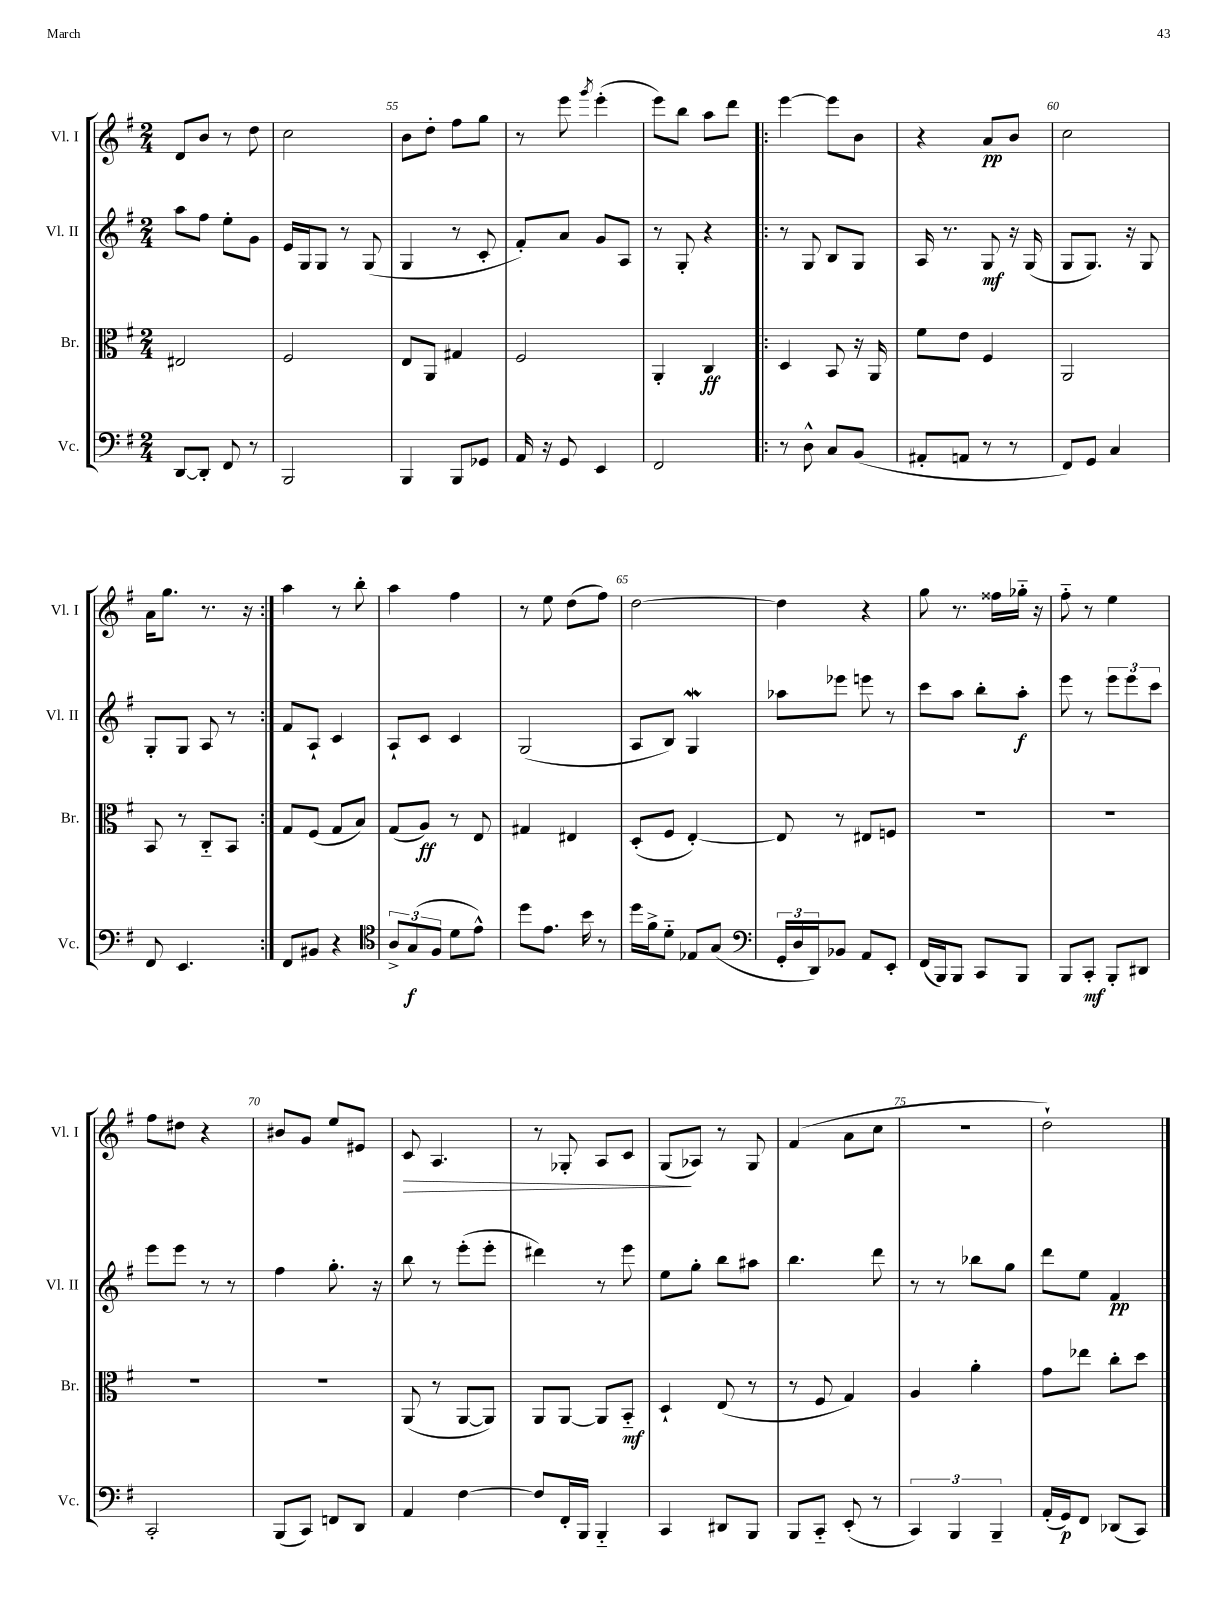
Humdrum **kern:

**kern	**dynam	**kern	**dynam	**kern	**dynam	**kern	**dynam
*part4	*part4	*part3	*part3	*part2	*part2	*part1	*part1
*staff4	*staff4	*staff3	*staff3	*staff2	*staff2	*staff1	*staff1
*I"Vc.	*	*I"Br.	*	*I"Vl. II	*	*I"Vl. I	*
*I'Vc.	*	*I'Br.	*	*I'Vl. II	*	*I'Vl. I	*
*clefF4	*	*clefC3	*	*clefG2	*	*clefG2	*
*k[f#]	*	*k[f#]	*	*k[f#]	*	*k[f#]	*
*M2/4	*	*M2/4	*	*M2/4	*	*M2/4	*
=53	=53	=53	=53	=53	=53	=53	=53
[8DD/L	.	2E#X/	.	8aa\L	.	8d/L	.
8DD'/J]	.	.	.	8ff#\J	.	8b/J	.
8FF#/	.	.	.	8ee'\L	.	8r	.
8r	.	.	.	8g\J	.	8dd\	.
=54	=54	=54	=54	=54	=54	=54	=54
2BBB/	.	2F#/	.	16e/LL	.	2cc\	.
.	.	.	.	16G/J	.	.	.
.	.	.	.	8G/J	.	.	.
.	.	.	.	8r	.	.	.
.	.	.	.	(8G/	.	.	.
=55	=55	=55	=55	=55	=55	=55	=55
4BBB/	.	8E/L	.	4G/	.	8b\L	.
.	.	8AA/J	.	.	.	8dd'\J	.
8BBB/L	.	4G#X/	.	8r	.	8ff#\L	.
8GG-X/J	.	.	.	8c'/	.	8gg\J	.
=56	=56	=56	=56	=56	=56	=56	=56
16AA/	.	2F#/	.	8f#'/L)	.	8r	.
16r	.	.	.	.	.	.	.
8GG/	.	.	.	8a/J	.	8eee\	.
.	.	.	.	.	.	8qggg/	.
4EE/	.	.	.	8g/L	.	(4eee'\	.
.	.	.	.	8A/J	.	.	.
=57	=57	=57	=57	=57	=57	=57	=57
2FF#/	.	4AA'/	.	8r	.	8eee\L)	.
.	.	.	.	8G'/	.	8bb\J	.
.	.	4C/	ff	4r	.	8aa\L	.
.	.	.	.	.	.	8ddd\J	.
=58!|:	=58!|:	=58!|:	=58!|:	=58!|:	=58!|:	=58!|:	=58!|:
8r	.	4D/	.	8r	.	[4eee\	.
8D^^\	.	.	.	8G/	.	.	.
8C/L	.	8BB/	.	8B/L	.	8eee\L]	.
(8BB/J	.	16r	.	8G/J	.	8b\J	.
.	.	16AA/	.	.	.	.	.
=59	=59	=59	=59	=59	=59	=59	=59
8AA#X'/L	.	8f#\L	.	16A/	.	4r	.
.	.	.	.	8.r	.	.	.
8AAn/J	.	8e\J	.	.	.	.	.
8r	.	4F#/	.	8G/	mf	8a/L	pp
8r	.	.	.	16r	.	8b/J	.
.	.	.	.	(16G/	.	.	.
=60	=60	=60	=60	=60	=60	=60	=60
8FF#/L)	.	2AA/	.	8G/L	.	2cc\	.
8GG/J	.	.	.	8.G/J)	.	.	.
4C/	.	.	.	.	.	.	.
.	.	.	.	16r	.	.	.
.	.	.	.	8G/	.	.	.
!!LO:LB:g=z
=61	=61	=61	=61	=61	=61	=61	=61
8FF#/	.	8BB/	.	8G'/L	.	16a\KL	.
.	.	.	.	.	.	8.gg\J	.
4.EE/	.	8r	.	8G/J	.	.	.
.	.	8C/L	.	8A/	.	8.r	.
.	.	8BB/J	.	8r	.	.	.
.	.	.	.	.	.	16r	.
=62:|!	=62:|!	=62:|!	=62:|!	=62:|!	=62:|!	=62:|!	=62:|!
8FF#/L	.	8G/L	.	8f#/L	.	4aa\	.
8BB#X/J	.	(8F#/J	.	8A`/J	.	.	.
4r	.	8G/L	.	4c/	.	8r	.
.	.	8B/J)	.	.	.	8bb'\	.
=63	=63	=63	=63	=63	=63	=63	=63
*clefC4	*	*	*	*	*	*	*
12A^/L	.	(8G/L	.	8A`/L	.	4aa\	.
(12G/	f	.	.	.	.	.	.
.	.	8A/J)	ff	8c/J	.	.	.
12F#/J	.	.	.	.	.	.	.
8d\L	.	8r	.	4c/	.	4ff#\	.
8e^^\J)	.	8E/	.	.	.	.	.
=64	=64	=64	=64	=64	=64	=64	=64
8dd\L	.	4G#X/	.	(2G/	.	8r	.
8.e\J	.	.	.	.	.	8ee\	.
.	.	4E#X/	.	.	.	(8dd\L	.
16b\	.	.	.	.	.	.	.
8r	.	.	.	.	.	8ff#\J)	.
=65	=65	=65	=65	=65	=65	=65	=65
16dd\LL	.	(8D'/L	.	8A/L	.	[2dd\	.
16f#^\J	.	.	.	.	.	.	.
8d\J	.	8F#/J	.	8B/J)	.	.	.
8E-X/L	.	[4E'/)	.	4Gw/	.	.	.
(8G/J	.	.	.	.	.	.	.
=66	=66	=66	=66	=66	=66	=66	=66
*clefF4	*	*	*	*	*	*	*
24GG'/LL	.	8E/]	.	8aa-X\L	.	4dd\]	.
24D/	.	.	.	.	.	.	.
24DD/J)	.	.	.	.	.	.	.
8BB-X/J	.	8r	.	8eee-X\J	.	.	.
8AA/L	.	8E#X/L	.	8eeen\	.	4r	.
8EE'/J	.	8Fn/J	.	8r	.	.	.
=67	=67	=67	=67	=67	=67	=67	=67
(16FF#/LL	.	2r	.	8ccc\L	.	8gg\	.
16BBB/J)	.	.	.	.	.	.	.
8BBB/J	.	.	.	8aa\J	.	8.r	.
8CC/L	.	.	.	8bb'\L	.	.	.
.	.	.	.	.	.	16ff##X\LL	.
8BBB/J	.	.	.	8aa'\J	f	16gg-X\JJ	.
.	.	.	.	.	.	16r	.
=68	=68	=68	=68	=68	=68	=68	=68
8BBB/L	.	2r	.	8eee\	.	8ff#\	.
8CC'/J	mf	.	.	8r	.	8r	.
8BBB'/L	.	.	.	12eee\L	.	4ee\	.
.	.	.	.	12eee\	.	.	.
8DD#X/J	.	.	.	.	.	.	.
.	.	.	.	12ccc\J	.	.	.
!!LO:LB:g=z
=69	=69	=69	=69	=69	=69	=69	=69
2CC'/	.	2r	.	8eee\L	.	8ff#\L	.
.	.	.	.	8eee\J	.	8dd#X\J	.
.	.	.	.	8r	.	4r	.
.	.	.	.	8r	.	.	.
=70	=70	=70	=70	=70	=70	=70	=70
(8BBB/L	.	2r	.	4ff#\	.	8b#X/L	.
8CC/J)	.	.	.	.	.	8g/J	.
8FFn/L	.	.	.	8.gg'\	.	8ee/L	.
8DD/J	.	.	.	.	.	8e#X/J	.
.	.	.	.	16r	.	.	.
=71	=71	=71	=71	=71	=71	=71	=71
!	!	!	!	!	!	!	!LO:HP:b
4AA/	.	(8AA/	.	8bb\	.	8c/	>
.	.	8r	.	8r	.	4.A/	.
[4F#\	.	[8AA/L	.	(8eee'\L	.	.	.
.	.	8AA/J])	.	8eee'\J	.	.	.
=72	=72	=72	=72	=72	=72	=72	=72
8F#/L]	.	8AA/L	.	4ddd#X\)	.	8r	.
16FF#'/L	.	[8AA/J	.	.	.	8G-X'/	.
16BBB/JJ	.	.	.	.	.	.	.
4BBB/	.	8AA/L]	.	8r	.	8A/L	.
.	.	8BB/J	mf	8eee\	.	8c/J	.
=73	=73	=73	=73	=73	=73	=73	=73
4CC/	.	4D`/	.	8ee\L	.	(8G/L	.
.	.	.	.	8gg'\J	.	8A-X/J)	]
8DD#X/L	.	(8E/	.	8bb\L	.	8r	.
8BBB/J	.	8r	.	8aa#X\J	.	8G/	.
=74	=74	=74	=74	=74	=74	=74	=74
8BBB/L	.	8r	.	4.bb\	.	(4f#/	.
8CC/J	.	8F#/	.	.	.	.	.
(8EE'/	.	4G/)	.	.	.	8a\L	.
8r	.	.	.	8ddd\	.	8cc\J	.
=75	=75	=75	=75	=75	=75	=75	=75
6CC/)	.	4A/	.	8r	.	2r	.
.	.	.	.	8r	.	.	.
6BBB/	.	.	.	.	.	.	.
.	.	4a'\	.	8bb-X\L	.	.	.
6BBB~/	.	.	.	.	.	.	.
.	.	.	.	8gg\J	.	.	.
=76	=76	=76	=76	=76	=76	=76	=76
(16AA'/LL	.	8g\L	.	8ddd\L	.	2dd`\)	.
16GG/J)	p	.	.	.	.	.	.
8FF#/J	.	8ee-X\J	.	8ee\J	.	.	.
(8DD-X/L	.	8cc'\L	.	4f#/	pp	.	.
8CC/J)	.	8dd\J	.	.	.	.	.
==	==	==	==	==	==	==	==
*-	*-	*-	*-	*-	*-	*-	*-
